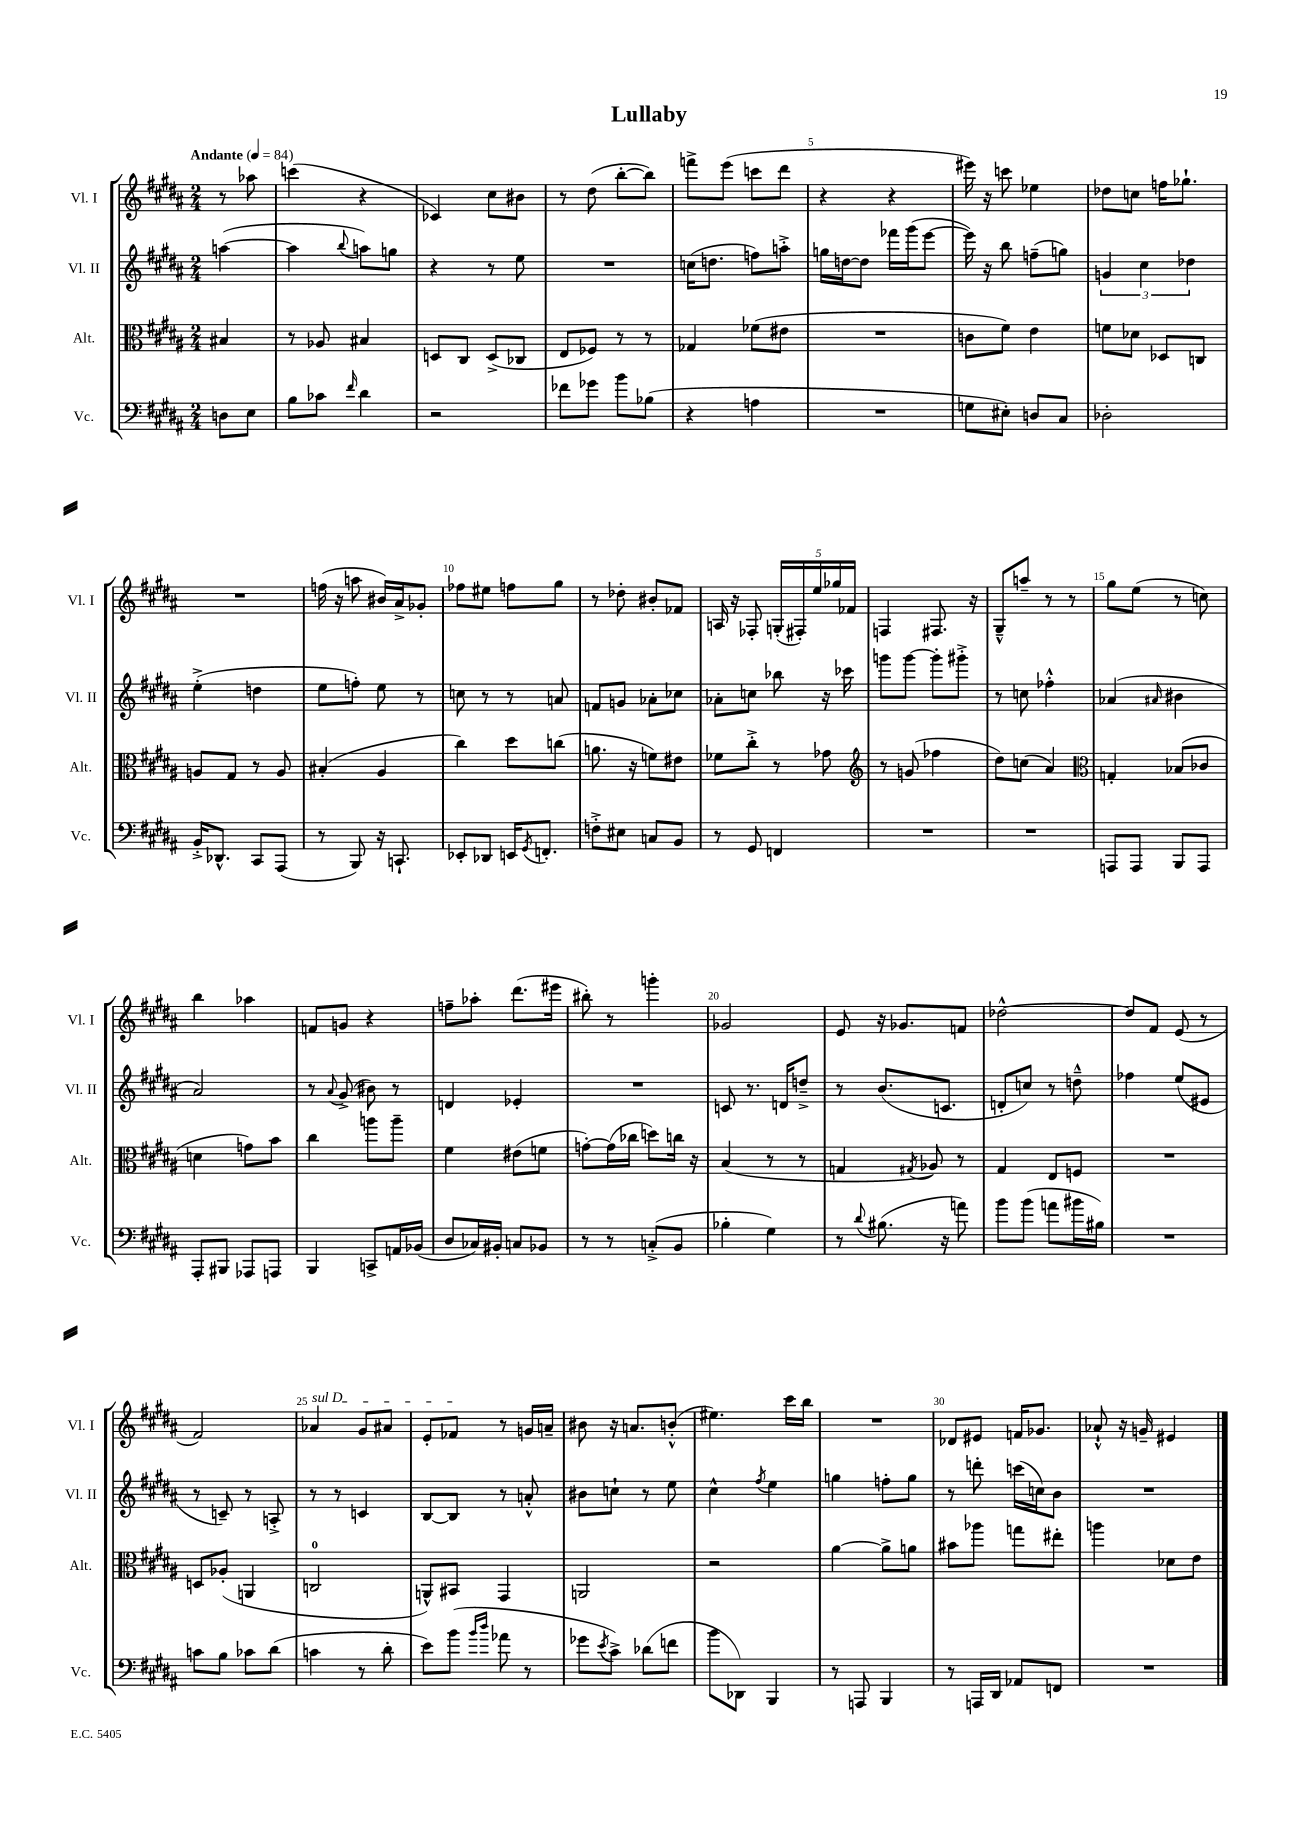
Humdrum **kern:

**kern	**kern	**kern	**kern
*staff4	*staff3	*staff2	*staff1
*clefF4	*clefC3	*clefG2	*clefG2
*k[f#c#g#d#a#]	*k[f#c#g#d#a#]	*k[f#c#g#d#a#]	*k[f#c#g#d#a#]
*M2/4	*M2/4	*M2/4	*M2/4
*MM84	*MM84	*MM84	*MM84
8D\L	4B#/	([4aa\	8r
8E\J	.	.	8aa-\
=	=	=	=
8B\L	8r	4aa\]	(4ccc\
8c-\J	8A-/	.	.
16qqf#/	.	8qqbb/	.
4d#\	4B#/	8aa\L)	4r
.	.	8gg\J	.
=	=	=	=
2r	8D/L	4r	4c-/)
.	8C#/J	.	.
.	(8D^/L	8r	8cc#\L
.	8C-/J	8ee\	8b#\J
=	=	=	=
8f-\L	8E/L	2r	8r
8g-\J	8F-/J)	.	(8dd#\
8b\L	8r	.	[8bb'\L
(8B-\J	8r	.	8bb\]J)
=	=	=	=
4r	4G-/	(16cc\LK	8fff^\L
.	.	8.dd\J	.
.	.	.	(8eee\J
4A\	(8f-\L	8ff\L)	8ccc\L
.	8e#\J	8aa'^\J	8ddd#\J
=	=	=	=
2r	2r	16gg\LL	4r
.	.	[16dd\J	.
.	.	8dd\]J	.
.	.	16fff-\LL	4r
.	.	(16ggg#\J	.
.	.	[8eee\J	.
=	=	=	=
8G\L	8c\L	16eee\])	16eee#\)
.	.	16r	16r
8E#'\J)	8f#\J)	8bb\	8ccc\
8D/L	4e\	(8ff~\L	4ee-\
8C#/J	.	8gg\J)	.
=	=	=	=
2D-'\	8f\L	6g/	8dd-\L
.	8d-\J	.	8cc\J
.	.	6cc#\	.
.	8D-/L	.	16ff\LK
.	.	.	8.gg-`\J
.	.	6dd-\	.
.	8C/J	.	.
=	=	=	=
16BB'^/LK	8A/L	(4ee'^\	2r
8.DD-^^/J	.	.	.
.	8G#/J	.	.
8CC#/L	8r	4dd\	.
(8AAA#/J	8A/	.	.
=	=	=	=
8r	(4B#'/	8ee\L	(16ff\
.	.	.	16r
8BBB/)	.	8ff'\J)	8aa\
16r	4A#/	8ee\	16b#/LL)
8.CC`/	.	.	16a#^/J
.	.	8r	8g-'/J
=	=	=	=
8EE-'/L	4cc#\)	8cc\	8ff-\L
8DD-/J	.	8r	8ee#\J
16EE/LK	8dd#\L	8r	8ff\L
8qGG#/	.	.	.
8.FF'/J	.	.	.
.	(8cc\J	8a/	8gg#\J
=	=	=	=
8F'^\L	8.a\	8f/L	8r
8E#\J	.	8g/J	8dd-'\
.	16r	.	.
8C/L	8f\L)	8a-'\L	8b#'/L
8BB/J	8e#\J	8cc-\J	8f-/J
=	=	=	=
8r	8f-\L	8a-'\L	16A/
.	.	.	16r
8GG#/	8cc#'^\J	8cc\J	8F-'/
4FF/	8r	8bb-\	(20G'/LL
.	.	.	20F#'/)
.	.	.	20ee/
.	8g-\	16r	.
.	.	.	20gg-/
.	.	16ccc-\	.
.	.	.	20f-/JJ
=	=	=	=
*	*clefG2	*	*
2r	8r	8ggg\L	4F/
.	(8g/	[8ggg\J	.
.	4ff-\	8ggg'\]L	8.F#/
.	.	8ggg#'^\J	.
.	.	.	16r
=	=	=	=
2r	8dd#\L)	8r	8G#~^^/L
.	(8cc\J	8cc\	8aa~/J
.	4a#/)	4ff-'^^\	8r
.	.	.	8r
=	=	=	=
*	*clefC3	*	*
8AAA/L	4G'/	(4a-/	8gg#\L
8AAA/J	.	.	(8ee\J
.	.	16qqa#/	.
8BBB/L	(8B-/L	4b#\	8r
8AAA/J	8c-/J	.	8cc\)
=	=	=	=
8AAA#'/L	4d\	2a#/)	4bb\
8BBB#/J	.	.	.
8AAA-/L	8g\L)	.	4aa-\
8AAA/J	8b\J	.	.
=	=	=	=
4BBB/	4cc#\	8r	8f/L
.	.	8qqa#/	.
.	.	(8g#^/	8g/J
8CC^/L	8aa\L	8b#\)	4r
16AA/L	8aa~\J	8r	.
(16BB-/JJ	.	.	.
=	=	=	=
8D#/L	4f#\	4d/	8ff~\L
16C-/L)	.	.	8aa-'\J
16BB#'/JJ	.	.	.
8C/L	(8e#\L	4e-'/	(8.ddd#\L
8BB-/J	8f\J	.	.
.	.	.	16eee#\Jk
=	=	=	=
8r	[8g'\L)	2r	8bb#'\)
8r	(16g\]L	.	8r
.	16cc-\JJ	.	.
(8C'^/L	8dd\L)	.	4ggg'\
8BB/J	16cc\Jk	.	.
.	16r	.	.
=	=	=	=
4B-'\	(4B/	8c/	2g-/
.	.	8.r	.
4G#\)	8r	.	.
.	.	16d/LK	.
.	8r	8dd~^/J	.
=	=	=	=
8r	4G/	8r	8e/
8qqd#/	.	.	.
(8.B#\	.	(8.b/L	16r
.	.	.	8.g-/L
.	8qG#/	.	.
.	8A-/)	.	.
16r	.	8.c/J	.
8a\)	8r	.	8f/J
=	=	=	=
8b\L	4G#/	8d'/L	[2dd-^^\
(8b\J	.	8cc/J)	.
8a\L	8E/L	8r	.
16b#\L	8F/J	8dd~^^\	.
16B#\JJ)	.	.	.
=	=	=	=
2r	2r	4ff-\	8dd-/]L
.	.	.	8f#/J
.	.	(8ee/L	(8e/
.	.	8e#/J	8r
=	=	=	=
8c\L	8D/L	8r	2f#/)
8B\J	(8A-'/J	8c~/)	.
8c-\L	4AA/	8r	.
(8d#\J	.	8A'^/	.
=	=	=	=
4c\	2C/	8r	4a-/
.	.	8r	.
8r	.	4c/	8g#/L
8d#'\	.	.	8a#/J
=	=	=	=
8e\L)	8AA^^/L)	[8B/L	8e'/L
(8b\J	8BB#/J	8B/]J	8f-/J
16qqb/LL	.	.	.
16qqdd#/JJ	.	.	.
8a-\	4GG#/	8r	8r
8r	.	8a'^^/	16g/LL
.	.	.	16a~/JJ
=	=	=	=
8g-\L	2AA/	8b#\L	8b#\
8qe/	.	.	.
8c#^\J)	.	8cc`\J	16r
.	.	.	8.a/L
(8d-\L	.	8r	.
8f\J	.	8ee\	(8b'^^/J
=	=	=	=
8b\L	2r	4cc#^^\	4.ee#\)
8DD-\J)	.	.	.
.	.	8qff#/	.
4BBB/	.	4ee\	.
.	.	.	16ccc#\LL
.	.	.	16bb\JJ
=	=	=	=
8r	[4a#\	4gg\	2r
8AAA/	.	.	.
4BBB/	8a#^\]L	8ff'\L	.
.	8a\J	8gg\J	.
=	=	=	=
8r	8b#\L	8r	8d-/L
16AAA/LL	8aa-\J	8ddd'\	8e#/J
16DD#/JJ	.	.	.
8AA-/L	8gg\L	(16ccc\LL	16f/LK
.	.	16cc\J)	8.g-/J
8FF/J	8ee#'\J	8b\J	.
=	=	=	=
2r	4aa\	2r	8a-`^^/
.	.	.	16r
.	.	.	16g~/
.	8d-\L	.	4e#/
.	8e\J	.	.
==	==	==	==
*-	*-	*-	*-
